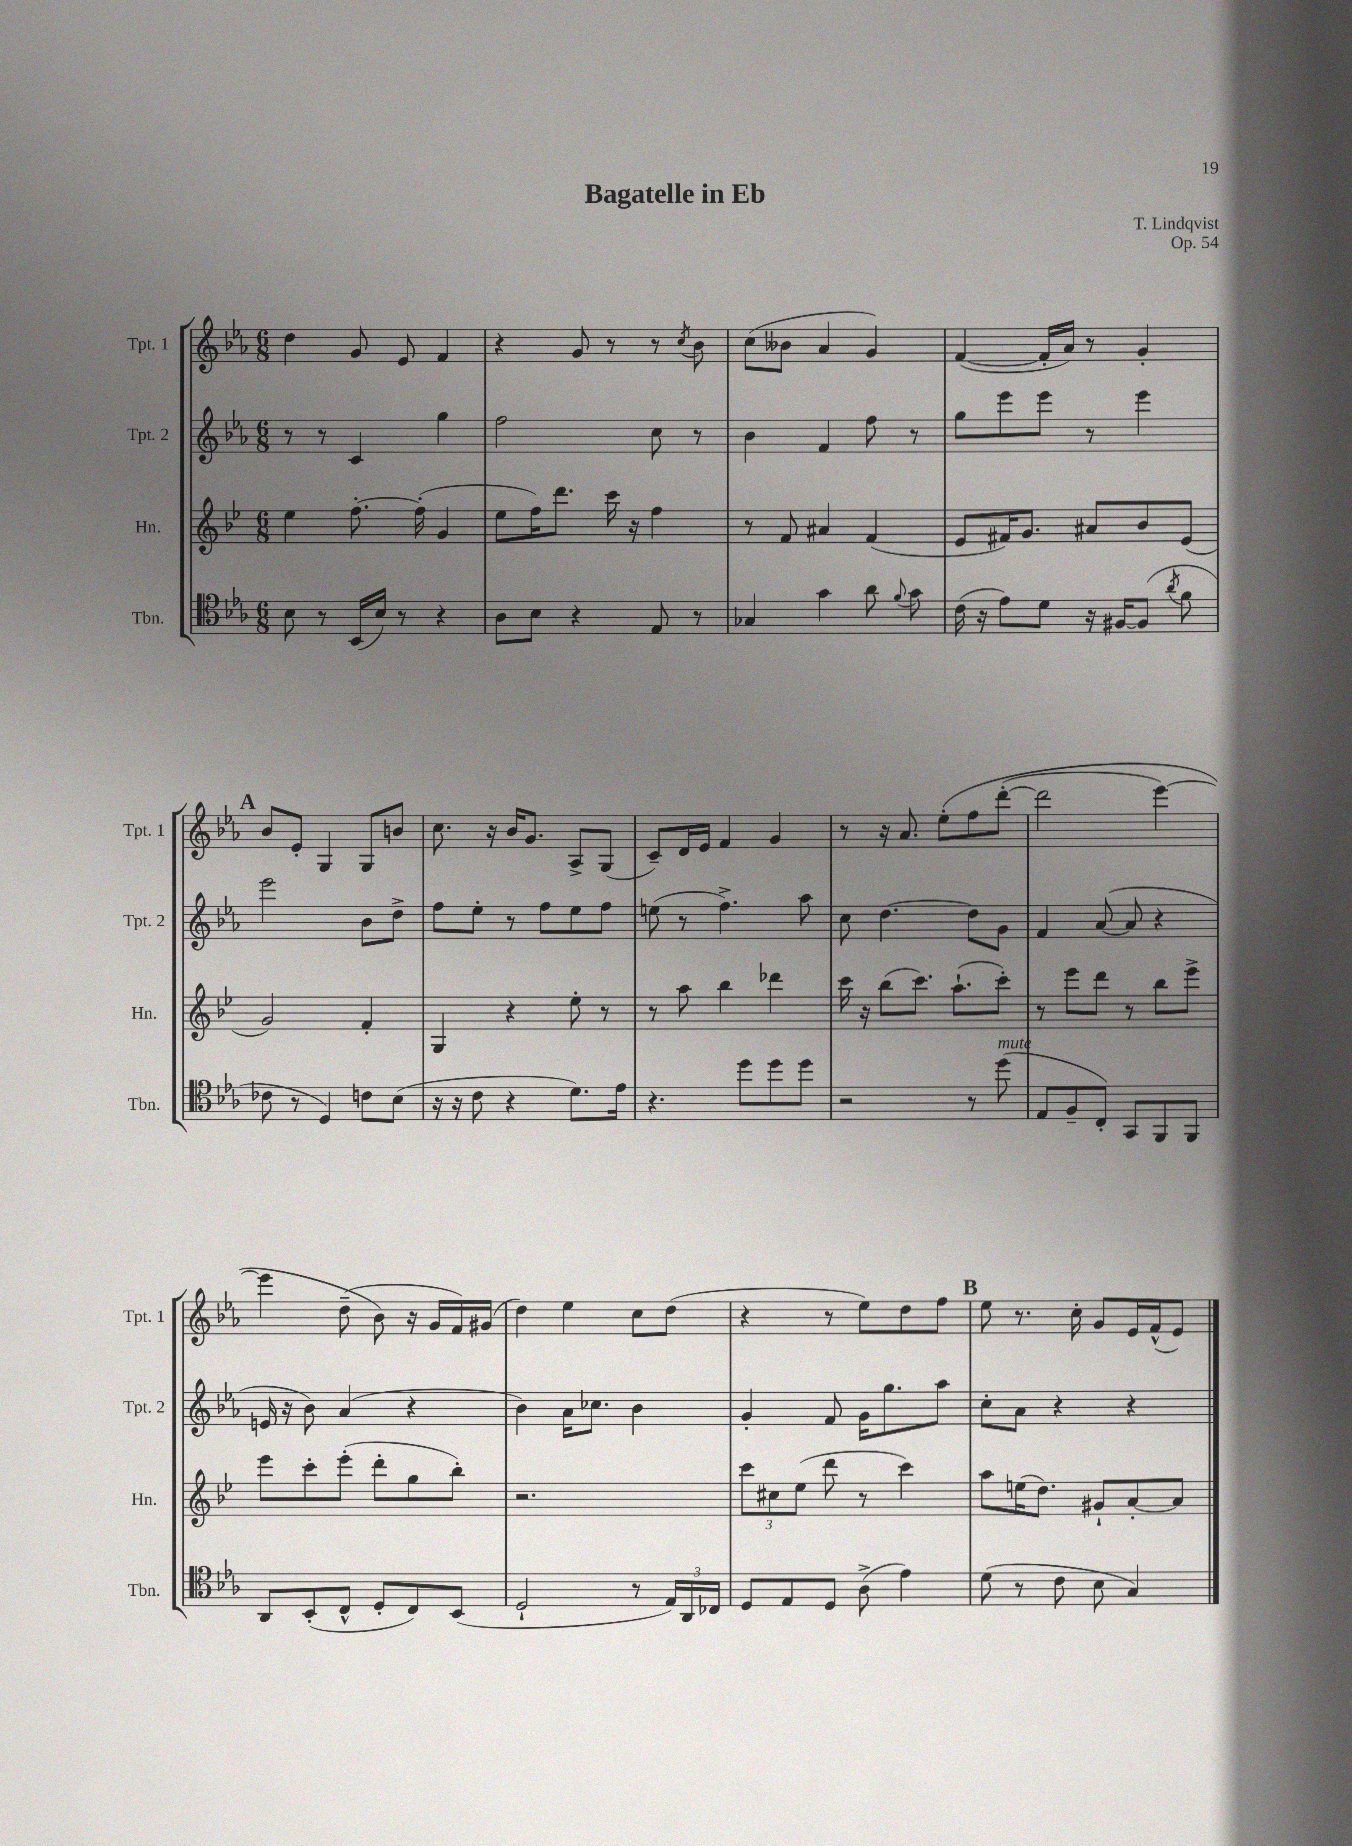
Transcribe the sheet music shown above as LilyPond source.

\header { title = "Bagatelle in Eb" composer = "T. Lindqvist" opus = "Op. 54" }
<<
\new StaffGroup <<
\new Staff = "s0" \with { instrumentName = "Tpt. 1" shortInstrumentName = "Tpt. 1" } {
    \clef treble \key ees \major \numericTimeSignature \time 6/8
    \autoBeamOff d''4 g'8 ees'8 f'4 |
    r4 g'8 r8 r8 \acciaccatura { c''8 } bes'8 |
    c''8[( beses'8] aes'4 g'4) |
    f'4~( f'16[-. aes'16]) r8 g'4-. |
    \mark \markup { \bold "A" } bes'8[ ees'8]-. g4 g8[ b'8] |
    c''8. r16 bes'16[ g'8.] aes8[-> g8]( |
    c'8[--) d'16 ees'16] f'4 g'4 |
    r8 r16 aes'8. ees''8[-.\( f''8 d'''8]~-.( |
    d'''2 ees'''4~) |
    ees'''4 d''8--( bes'8\) r16 g'16[ f'16) gis'16]( |
    d''4) ees''4 c''8[ d''8]( |
    r4 r8 ees''8[) d''8 f''8] |
    \mark \markup { \bold "B" } ees''8 r8. c''16-. g'8[ ees'16 f'16-^( ees'8]) \bar "|." |
}
\new Staff = "s1" \with { instrumentName = "Tpt. 2" shortInstrumentName = "Tpt. 2" } {
    \clef treble \key ees \major \numericTimeSignature \time 6/8
    \autoBeamOff r8 r8 c'4 g''4 |
    f''2 c''8 r8 |
    bes'4 f'4 f''8 r8 |
    g''8[ ees'''8 ees'''8] r8 ees'''4 |
    \mark \markup { \bold "A" } ees'''2 bes'8[ d''8]-> |
    f''8[ ees''8]-. r8 f''8[ ees''8 f''8] |
    e''8( r8 f''4.->) aes''8 |
    c''8 d''4.~ d''8[ g'8] |
    f'4 aes'8~( aes'8 r4 |
    e'16 r16 bes'8) aes'4( r4 |
    bes'4) aes'16[ ces''8.] bes'4 |
    g'4-. f'8 g'16[ g''8. aes''8] |
    \mark \markup { \bold "B" } c''8[-. aes'8] r4 r4 \bar "|." |
}
\new Staff = "s2" \with { instrumentName = "Hn." shortInstrumentName = "Hn." } {
    \clef treble \key bes \major \numericTimeSignature \time 6/8
    \autoBeamOff ees''4 f''8.~-. f''16-.( g'4 |
    ees''8[ f''16) d'''8.] c'''16 r16 f''4 |
    r8 f'8 ais'4 f'4( |
    ees'8[ fis'16) g'8.] ais'8[ bes'8 ees'8]( |
    \mark \markup { \bold "A" } g'2) f'4-. |
    g4 r4 ees''8-. r8 |
    r8 a''8 bes''4 des'''4 |
    c'''16 r16 bes''8[( c'''8.]) a''8.[-!( c'''8]-.) |
    r8 ees'''8[ d'''8] r8 bes''8[ ees'''8]-> |
    ees'''8[ c'''8-. ees'''8]-.( d'''8[-. g''8 bes''8]-.) |
    r2. |
    \tuplet 3/2 { c'''8[ cis''8 ees''8]( } d'''8 r8 c'''4) |
    \mark \markup { \bold "B" } a''8[ e''16( d''8.]) gis'8[-! a'8~-. a'8] \bar "|." |
}
\new Staff = "s3" \with { instrumentName = "Tbn." shortInstrumentName = "Tbn." } {
    \clef tenor \key ees \major \numericTimeSignature \time 6/8
    \autoBeamOff bes8 r8 bes,16[( bes16]) r8 r4 |
    aes8[ bes8] r4 ees8 r8 |
    ges4 g'4 aes'8 \appoggiatura { f'8 } g'8 |
    c'16( r16 ees'8[) d'8] r16 fis16[~ fis8]( \acciaccatura { aes'8 } f'8 |
    \mark \markup { \bold "A" } ces'8 r8 d4) c'8[ bes8]( |
    r16 r16 c'8 r4 d'8.[) ees'16] |
    r4. d''8[ d''8 d''8] |
    r2 r8 d''8^\markup { \italic "mute" }( |
    ees8[ f8-- c8]-.) g,8[ f,8 f,8] |
    aes,8[ bes,8-.( c8]-^ d8[-. c8) bes,8]( |
    d2-! r8 \tuplet 3/2 { ees16[) aes,16 ces16] } |
    d8[ ees8 d8] aes8->( ees'4) |
    \mark \markup { \bold "B" } d'8( r8 c'8 bes8 g4) \bar "|." |
}
>>
>>
\layout { \context { \Score \remove "Bar_number_engraver" } }
